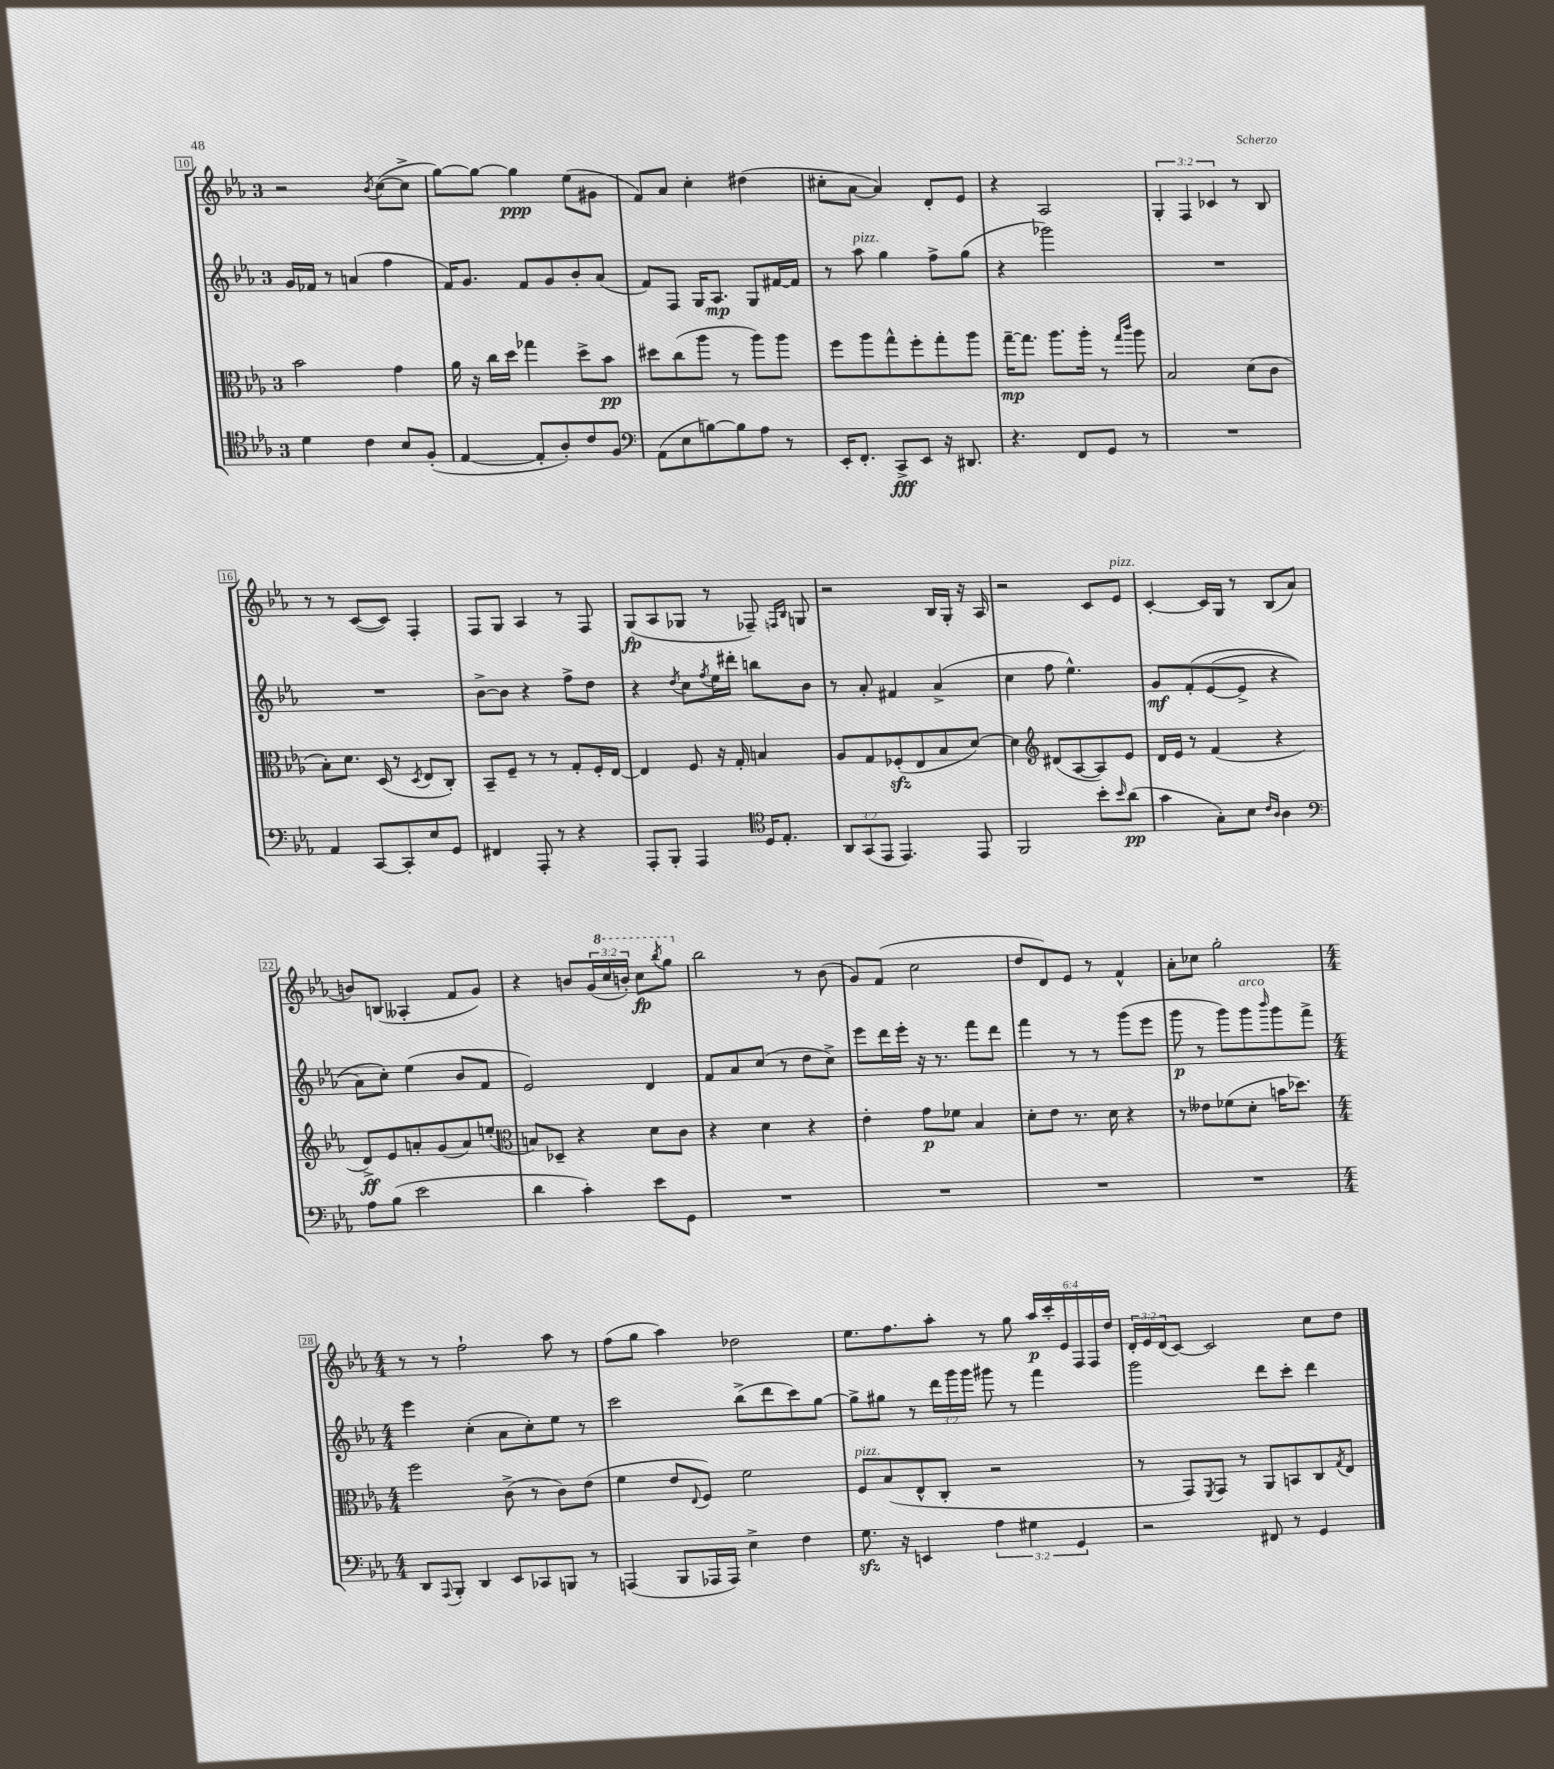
<<
\new StaffGroup <<
\new Staff = "s0" {
    \clef treble \key ees \major \once \override Staff.TimeSignature.style = #'single-digit \time 3/4 \override Staff.TupletNumber.text = #tuplet-number::calc-fraction-text
    r2 \acciaccatura { bes'8 } c''8~( c''8-> |
    g''8~) g''8~ g''4\ppp ees''8( gis'8 |
    f'8) aes'8 c''4-. dis''4( |
    cis''8-. aes'8~ aes'4) d'8-. ees'8 |
    r4 aes2 |
    \tuplet 3/2 { g4-. f4 ces'4 } r8 bes8 |
    r8 r8 c'8~( c'8) f4-. |
    f8 g8 aes4 r8 f8 |
    g8\fp( aes8 ges8 r8 fes8--) \grace { f16 bes16 } g8 |
    r2 bes16 g16-. r16 aes16 |
    r2 c'8 ees'8^\markup { \italic "pizz." } |
    c'4~-. c'16 g16 r8 bes8( aes'8 |
    b'8) b8( aeses4-. f'8 g'8) |
    r4 b'8 \tuplet 3/2 { g'16( \ottava #1 c'''16 b''16-.) } c'''8\fp \acciaccatura { bes'''8 } g'''8 \ottava #0 |
    bes''2 r8 bes'8( |
    g'8) f'8( c''2 |
    d''8 d'8) ees'8 r8 f'4-^ |
    aes'8-. ces''8 g''2-. |
    \numericTimeSignature \time 4/4 r8 r8 f''2-! aes''8 r8 |
    f''8( g''8 aes''4) des''2 |
    ees''8. f''8. aes''8-. r8 g''8 \tuplet 6/4 { aes''16\p c'''16-. ees'16 f16 f16 d''16 } |
    \tuplet 3/2 { d'16-. ees'16 d'16( } c'8~) c'2 c''8 d''8 \bar "|." |
}
\new Staff = "s1" {
    \clef treble \key ees \major \once \override Staff.TimeSignature.style = #'single-digit \time 3/4 \override Staff.TupletNumber.text = #tuplet-number::calc-fraction-text
    g'16 fes'16 r8 a'4( f''4 |
    f'16) g'8. f'8 g'8 bes'8-. aes'8( |
    f'8) f8 g16 aes8.\mp g8 fis'16~ fis'16 |
    r8 aes''8^\markup { \italic "pizz." } g''4 f''8-> g''8( |
    r4 ges'''2) |
    R2. |
    R2. |
    bes'8~-> bes'8 r4 f''8-> d''8 |
    r4 \acciaccatura { d''8 } c''8 \acciaccatura { f''8 } ees''16 dis'''16-. b''8 bes'8 |
    r8 aes'8-. fis'4 aes'4->( |
    c''4 f''8 ees''4.-^) |
    g'8\mf f'8-.\( ees'8~( ees'8-> r4 |
    aes'8) c''8-.\) ees''4( bes'8 f'8 |
    ees'2) d'4 |
    f'8 aes'8 c''8( r8 d''8 c''8->) |
    ees'''8 d'''16 ees'''16-. r16 r8. f'''8 d'''8 |
    f'''4 r8 r8 g'''8( ees'''8 |
    g'''8\p r8 g'''8) g'''8^\markup { \italic "arco" } \grace { bes'''16 } g'''8 f'''8-> |
    \numericTimeSignature \time 4/4 ees'''4 c''4-.( aes'8 c''8-.) ees''8 r8 |
    c'''2 bes''8->( d'''8 c'''8) g''8~ |
    g''8-> gis''8 r8 \tuplet 3/2 { d'''16 g'''16 g'''16 } gis'''8 r8 f'''4 |
    g'''2 d'''8 c'''8-. d'''4 \bar "|." |
}
\new Staff = "s2" {
    \clef alto \key ees \major \once \override Staff.TimeSignature.style = #'single-digit \time 3/4
    bes'2 g'4 |
    aes'16 r16 c''16 d''16 ges''4 d''8-> bes'8\pp |
    dis''8 c''8( aes''8 r8 aes''8) aes''8 |
    f''8 aes''8 g''8-^ f''8-. g''8-. aes''8 |
    g''16~--\mp g''8. aes''8. aes''16-. r8 \grace { g''16 c'''16 } aes''8 |
    bes2 d'8( c'8 |
    bes8-.) d'8. d16( r8 \acciaccatura { d8 } ees8 c8-.) |
    bes,8-- f8-- r8 r8 g8-. f16-. ees16~ |
    ees4 f8 r16 g16-. b4 |
    aes8 g8 fes8-.\sfz( ees8 bes8 d'8~) |
    d'4 \clef treble dis'8( aes8~ aes8) ees'8 |
    d'16 ees'16 r8 f'4( r4 |
    d'8->\ff) ees'8 a'8-. g'8( a'8) e''8-.( |
    \clef alto b8) des8-- r4 d'8 c'8 |
    r4 d'4 r4 |
    ees'4-. g'8\p fes'8 bes4 |
    d'8-. ees'8 r8. d'16 r4 |
    r8 eeses'8 fes'8( d'8-. b'16 des''8.) |
    \numericTimeSignature \time 4/4 f''2 c'8->( r8 c'8) ees'8( |
    f'4 ees'8 \appoggiatura { ees8 } f8) f'2 |
    f8^\markup { \italic "pizz." } bes8( ees8-^ c8-. r2 |
    r8 g,8) \acciaccatura { f,8 } g,8 r8 aes,8 b,8 c8 \acciaccatura { g8 } ees8 \bar "|." |
}
\new Staff = "s3" {
    \clef tenor \key ees \major \once \override Staff.TimeSignature.style = #'single-digit \time 3/4 \override Staff.TupletNumber.text = #tuplet-number::calc-fraction-text
    d'4 c'4 bes8 f8-.( |
    ees4~ ees8-. aes8-.) c'8 f8 |
    \clef bass aes,8( ees8 b8~) b8 aes8 r8 |
    ees,16-. f,8.-. c,8->\fff ees,8 r16 dis,8. |
    r4. f,8 g,8 r8 |
    R2. |
    aes,4 c,8~ c,8-. ees8 g,8 |
    fis,4 aes,,8-. r8 r4 |
    aes,,8-. bes,,8-. aes,,4 \clef tenor d16 ees8.-. |
    \tuplet 3/2 { aes,8 g,8( ees,8 } ees,4.) ees,8 |
    f,2 bes'8-. \grace { bes'16 } aes'8\pp( |
    g'4 g8-.) bes8 \grace { c'16 aes16 } aes4 |
    \clef bass aes8 bes8( ees'2 |
    d'4 c'4-.) ees'8 g,8 |
    R2. |
    R2. |
    R2. |
    R2. |
    \numericTimeSignature \time 4/4 d,8 \appoggiatura { aes,,8 } bes,,8-. d,4 ees,8 ces,8 b,,8 r8 |
    a,,4( bes,,8 aes,,16 aes,,16) ees4-> f4 |
    g8.\sfz r16 e,4 \tuplet 3/2 { aes4 gis4 g,4 } |
    r2 fis,8 r8 g,4 \bar "|." |
}
>>
>>
\layout { \context { \Score currentBarNumber = #10 \override BarNumber.stencil = #(make-stencil-boxer 0.1 0.3 ly:text-interface::print) } }
